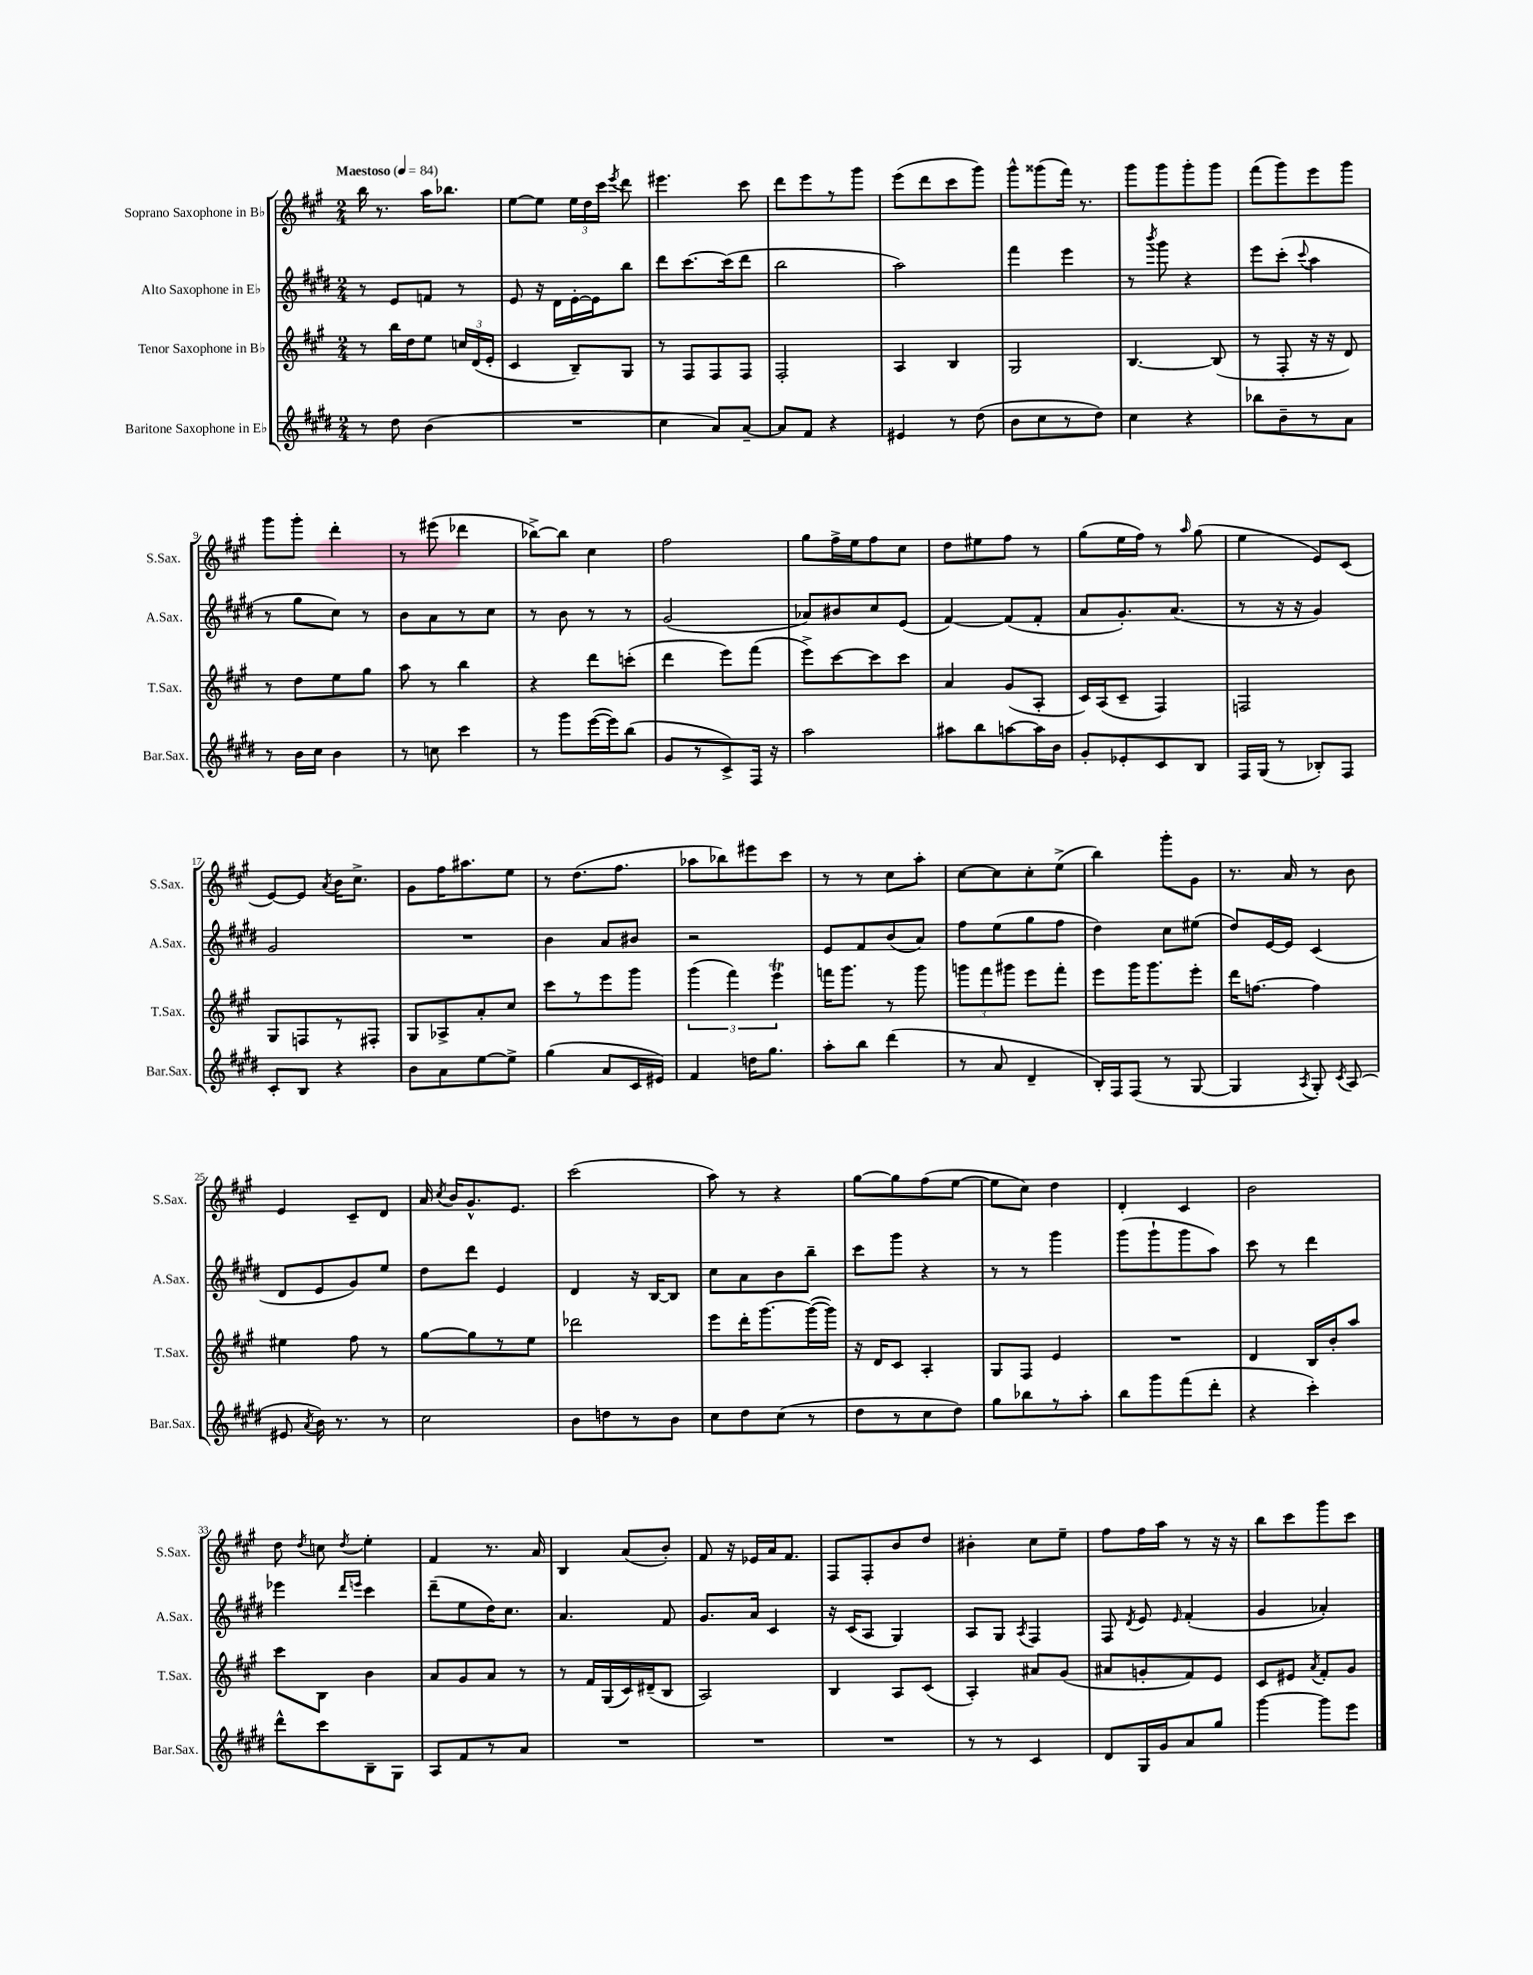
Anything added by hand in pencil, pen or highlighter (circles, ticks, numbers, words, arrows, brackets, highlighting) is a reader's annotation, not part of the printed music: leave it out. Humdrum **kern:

**kern	**kern	**kern	**kern
*staff4	*staff3	*staff2	*staff1
*clefG2	*clefG2	*clefG2	*clefG2
*k[f#c#g#d#]	*k[f#c#g#]	*k[f#c#g#d#]	*k[f#c#g#]
*M2/4	*M2/4	*M2/4	*M2/4
*MM84	*MM84	*MM84	*MM84
8r	8r	8r	16bb\
.	.	.	8.r
8dd#\	16bb\LL	8e/L	.
.	16dd\J	.	.
(4b\	8ee\J	8f/J	16aa\LK
.	.	.	8.bb-\J
.	24cc/LL	8r	.
.	(24d/	.	.
.	24e'/JJ	.	.
=	=	=	=
2r	4c#/	8e/	[8ee\L
.	.	16r	8ee\]J
.	.	16d#\LL	.
.	8B~/L)	[16e'\	24ee\LL
.	.	.	24dd\
.	.	16e\]J	.
.	.	.	24ccc#\JJ
.	.	.	8qeee/
.	8G#/J	8bb\J	8ddd\
=	=	=	=
4cc#\	8r	8ddd#\L	4.eee#\
.	8F#/L	[8.ccc#\	.
8a/L)	8F#/	.	.
.	.	(16ccc#\]k	.
[8a~/J	8F#/J	8ddd#\J	8ccc#\
=	=	=	=
8a/]L	2F#'/	2bb\	8ddd\L
8f#/J	.	.	8eee\
4r	.	.	8r
.	.	.	8ggg#\J
=	=	=	=
4e#/	4A/	2aa\)	(8eee\L
.	.	.	8ddd\
8r	4B/	.	8ccc#\
(8dd#\	.	.	8ggg#\J)
=	=	=	=
8b\L	2G#/	4fff#\	8ggg#^^\L
8cc#\	.	.	(8ggg##\
8r	.	4eee\	16fff#\Jk)
.	.	.	8.r
8dd#\J)	.	.	.
=	=	=	=
4cc#\	[4.B/	8r	8ggg#\L
.	.	8qbbb/	.
.	.	8ggg#\	8ggg#\
4r	.	4r	8ggg#'\
.	(8B/]	.	8ggg#\J
=	=	=	=
8bb-\L	8r	8eee\L	(8fff#\L
8b~\	8F#'/	(8ccc#'\J	8ggg#\)
.	.	8qqccc#/	.
8r	16r	4aa\	8eee\
.	16r	.	.
8a\J	8d/)	.	8ggg#\J
=	=	=	=
8r	8r	8r	8ggg#\L
16b\LL	8dd\L	8gg#\L	8ggg#'\J
16cc#\JJ	.	.	.
4b\	8ee\	8cc#\J)	4ddd'\
.	8gg#\J	8r	.
=	=	=	=
8r	8aa\	8b\L	8r
8cc\	8r	8a\	(8eee#\
4ccc#\	4bb\	8r	4ddd-\
.	.	8cc#\J	.
=	=	=	=
8r	4r	8r	[8bb-^\L)
8ggg#\L	.	8b\	8bb-\]J
([16eee\L	8ddd\L	8r	4cc#\
16eee\]J)	.	.	.
(8bb\J	(8ccc'\J	8r	.
=	=	=	=
8g#/L	4ddd\	(2g#/	2ff#\
8r	.	.	.
8c#^/)	8eee\L)	.	.
16F#/Jk	(8fff#\J	.	.
16r	.	.	.
=	=	=	=
2aa\	8eee^\L)	8a-/L)	8gg#\L
.	[8ccc#\	8b#/	16ff#^\L
.	.	.	16ee\J
.	8ccc#\]	8cc#/	8ff#\
.	8ccc#\J	(8e/J	8cc#\J
=	=	=	=
8aa#\L	4a/	[4f#/)	8dd\L
8bb\	.	.	8ee#\
[8aa\	(8g#/L	(8f#/]L	8ff#\J
16aa\]L	8A'/J	8f#'/J	8r
16b\JJ	.	.	.
=	=	=	=
8g#'/L	16c#/LL)	8a/L	(8gg#\L
.	(16A/J	.	.
8e-'/	8c#~/J	8.g#'/)	16ee\L
.	.	.	16ff#\JJ)
8c#/	4F#/)	.	8r
.	.	(8.a/J	.
.	.	.	16qqaa/
8B/J	.	.	(8gg#\
=	=	=	=
16F#/LL	2F/	8r	4ee\
(16G#/JJ	.	.	.
8r	.	16r	.
.	.	16r	.
8B-'/L)	.	4g#/)	8e/L)
8F#/J	.	.	(8c#/J
=	=	=	=
8c#'/L	8G#/L	2g#/	[8e/L)
8B/J	8F/	.	8e/]J
.	.	.	8qa/
4r	8r	.	16b\LK
.	.	.	8.cc#^\J
.	8F#'/J	.	.
=	=	=	=
8b\L	8G#/L	2r	8g#\L
8a\	8A-^/	.	16ff#\K
.	.	.	8.aa#\
[8ee\	8a'/	.	.
8ee^\]J	8cc#/J	.	8ee\J
=	=	=	=
(4gg#\	8ccc#\L	4b\	8r
.	8r	.	(8.dd\L
8a/L	8eee\	8a/L	.
.	.	.	8.ff#\J
16c#/L	8ggg#\J	8b#/J	.
16e#/JJ)	.	.	.
=	=	=	=
4f#/	(6ggg#\	2r	8aa-\L
.	.	.	8bb-\)
.	6fff#\)	.	.
16dd\LK	.	.	8eee#\
8.gg#\J	.	.	.
.	6eee\	.	.
.	.	.	8ccc#\J
=	=	=	=
8aa'\L	16fff\LK	8e/L	8r
.	8.ggg#\J	.	.
8bb\J	.	8f#/	8r
(4ddd#\	8r	(8b/	8cc#\L
.	8ggg#\	8a/J)	8aa'\J
=	=	=	=
8r	12ggg\L	8ff#\L	[8cc#\L
.	12fff#\	.	.
8a/	.	(8ee\	8cc#\]
.	12ggg#\J	.	.
4d#~/	8eee\L	8gg#\	8cc#'\
.	8fff#'\J	8ff#\J	(8ee^\J
=	=	=	=
16B'/LL)	8eee\L	4dd#\)	4bb\)
16F#/J	.	.	.
(8F#/J	16ggg#\K	.	.
.	8.ggg#\	.	.
8r	.	8cc#\L	8ggg#'\L
[8G#/	8eee'\J	(8ee#\J	8g#\J
=	=	=	=
4G#/]	16ddd\LK	8dd#/L)	8.r
.	[8.ff\J	.	.
.	.	[16e/L	.
.	.	16e/]JJ	16a/
8qA/	.	.	.
8G#'/)	4ff\]	(4c#/	8r
8qc#/	.	.	.
(8A/	.	.	8b\
=	=	=	=
8e#/	4ee#\	8d#/L	4e/
8qa/	.	.	.
16b\)	.	8e/	.
8.r	.	.	.
.	8ff#\	8g#/)	8c#~/L
8r	8r	8ee/J	8d/J
=	=	=	=
2cc#\	[8gg#\L	8dd#\L	16a/
.	.	.	8qcc#/
.	.	.	16b/LK
.	8gg#\]	8ddd#\J	8.g#^^/
.	8r	4e/	.
.	.	.	8.e/J
.	8ee\J	.	.
=	=	=	=
8b\L	2ddd-\	4d#/	(2ccc#\
8dd\	.	.	.
8r	.	16r	.
.	.	[16B/LK	.
8b\J	.	8B/]J	.
=	=	=	=
8cc#\L	8eee\L	8cc#\L	8aa\)
8dd#\	16ddd'\K	8a\	8r
.	[8.ggg#\	.	.
(8cc#\J	.	8b\	4r
8r	(16ggg#\_L	8bb~\J	.
.	16ggg#\]JJ)	.	.
=	=	=	=
8dd#\L	16r	8ccc#\L	[8gg#\L
.	16d/LK	.	.
8r	8c#/J	8ggg#\J	8gg#\]
8cc#\	4A'/	4r	(8ff#\
8dd#\J)	.	.	[8ee\J
=	=	=	=
8gg#\L	8G#/L	8r	8ee\]L
8bb-\	8F#/J	8r	8cc#\J)
8r	4e/	4ggg#\	4dd\
8aa'\J	.	.	.
=	=	=	=
8bb\L	2r	(8ggg#\L	4d'/
8ggg#\	.	8ggg#`\	.
(8fff#\	.	8ggg#\	4c#/
8ddd#'\J	.	8aa\J)	.
=	=	=	=
4r	4d/	8ccc#\	2b\
.	.	8r	.
4ccc#'\)	16B/LL	4ddd#\	.
.	16b'/J	.	.
.	8aa/J	.	.
=	=	=	=
8ddd#^^\L	8ccc#\L	4eee-\	8dd\
.	.	.	8qdd/
8ccc#\	8B\J	.	8cc\
.	.	16qqddd#/LL	.
.	.	16qqeee/JJ	8qdd/
8B~\	4b\	4ccc#\	4ee'\
8G#\J	.	.	.
=	=	=	=
8A/L	8a/L	(8ddd#~\L	4f#/
8f#/	8g#/	8ee\	.
8r	8a/J	16dd#\K)	8.r
.	.	8.cc#\J	.
8a/J	8r	.	.
.	.	.	16a/
=	=	=	=
2r	8r	4.a/	4B/
.	16f#/LL	.	.
.	(16G#/	.	.
.	16c#/)	.	(8a/L
.	(16d#~/J	.	.
.	8B/J	8f#/	8b'/J)
=	=	=	=
2r	2A/)	8.g#/L	8f#/
.	.	.	16r
.	.	16a/Jk	16e-/LL
.	.	4c#/	16a/J
.	.	.	8.f#/J
=	=	=	=
2r	4B/	16r	8F#/L
.	.	(16c#/LK	.
.	.	8A/J	8F#'/
.	8A/L	4G#/)	8b/
.	(8c#/J	.	8dd/J
=	=	=	=
8r	4A'/)	8A/L	4b#'\
8r	.	8G#/J	.
.	.	8qA/	.
4c#/	8a#/L	4F#/	8cc#\L
.	(8g#/J	.	8ee~\J
=	=	=	=
8d#/L	8a#/L	8F#/	8ff#\L
.	.	8qd#/	.
16G#/L	8g'/	8e/	16ff#\L
16g#/J	.	.	16aa\JJ
.	.	16qqe/	.
8a/	8f#/)	(4f#'/	8r
8gg#/J	8e/J	.	16r
.	.	.	16r
=	=	=	=
[4ggg#\	8c#/L	4g#/	8bb\L
.	8e#/J	.	8ccc#\
.	8qa/	.	.
8ggg#\]L	8f#'/L	4a-'/)	8ggg#\
8eee\J	8g#/J	.	8ccc#\J
==	==	==	==
*-	*-	*-	*-
